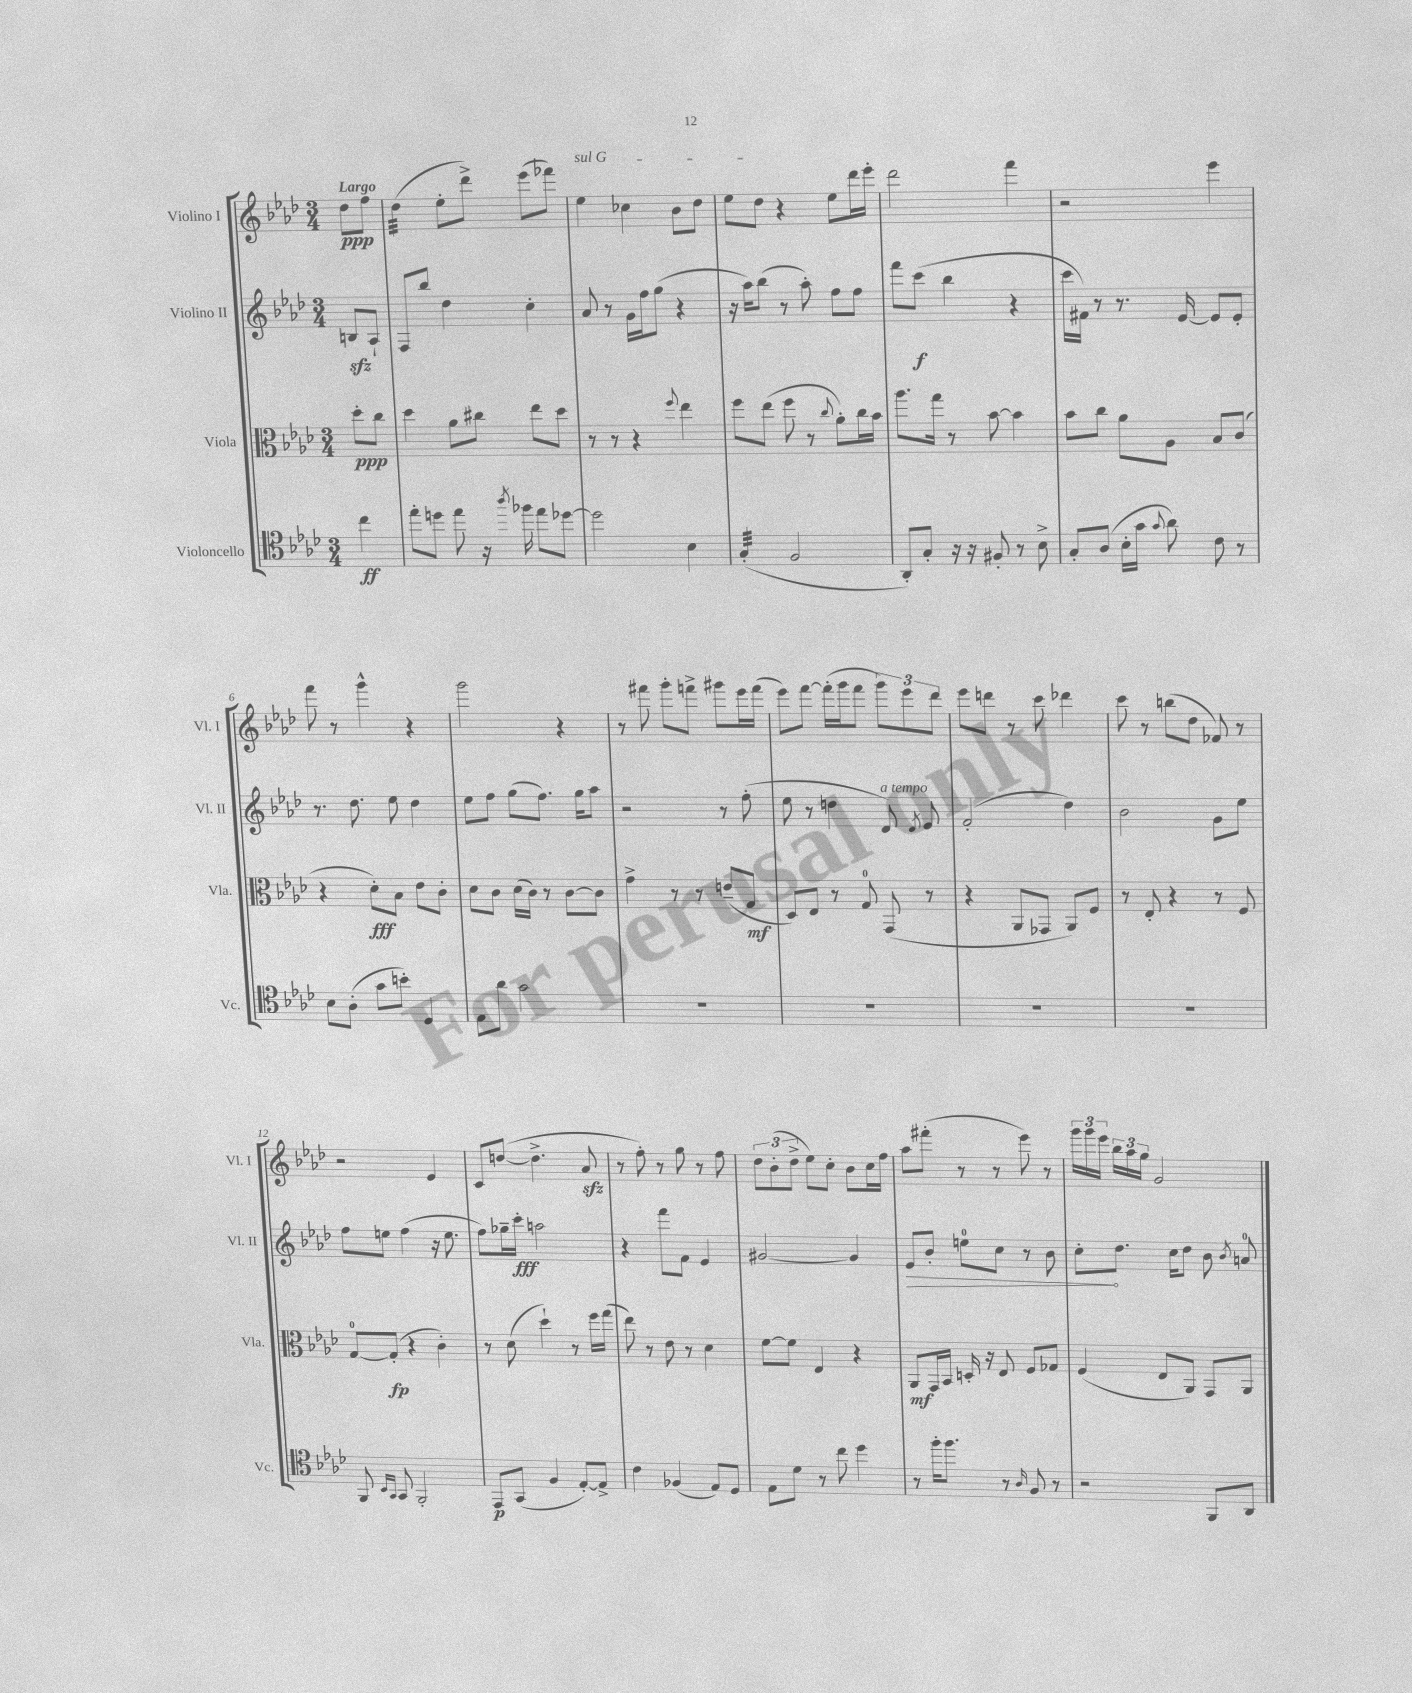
<<
\new StaffGroup <<
\new Staff = "s0" \with { instrumentName = "Violino I" shortInstrumentName = "Vl. I" } {
    \clef treble \key aes \major \numericTimeSignature \time 3/4 \partial 4 \tempo "Largo"
    \autoBeamOff des''8[\ppp f''8] |
    des''4:32( ees''8[-. des'''8]->) ees'''8[( fes'''8]) |
    \once \override TextSpanner.bound-details.left.text = \markup { \italic "sul G" } ees''4\startTextSpan ces''4 bes'8[ des''8] |
    ees''8[ des''8]\stopTextSpan r4 ees''8[ des'''16 ees'''16]-. |
    des'''2 f'''4 |
    r2 ees'''4 |
    f'''8 r8 g'''4-^ r4 |
    g'''2 r4 |
    r8 fis'''8 g'''8[-. f'''8]-> gis'''8[ ees'''16 f'''16]( |
    ees'''8[) f'''8]~ f'''16[-.( g'''16 f'''8] \tuplet 3/2 { g'''8[) ees'''8 des'''8] } |
    ees'''8[ d'''8] r8 c'''8 des'''4 |
    c'''8 r8 b''8[( des''8] fes'8) r8 |
    r2 ees'4 |
    c'8[ d''8]~( d''4.-> aes'8\sfz |
    r8 f''8-.) r8 g''8 r8 f''8 |
    \tuplet 3/2 { des''8[ bes'8-.( des''8]-> } ees''8[) c''8]-. bes'8[ c''16 f''16] |
    aes''8[ fis'''8]-.( r8 r8 ees'''8) r8 |
    \tuplet 3/2 { g'''16[ g'''16 ees'''16] } \tuplet 3/2 { bes''16[ aes''16 g''16] } g'2 \bar "|." |
}
\new Staff = "s1" \with { instrumentName = "Violino II" shortInstrumentName = "Vl. II" } {
    \clef treble \key aes \major \numericTimeSignature \time 3/4 \partial 4
    \autoBeamOff b8[\sfz aes8]-! |
    f8[ bes''8] des''4 c''4-. |
    aes'8 r8 g'16[ f''16 g''8]( r4 |
    r16 aes''16[) bes''8]( r8 aes''8-.) f''8[ f''8] |
    f'''8[ c'''8]\f( bes''4 r4 |
    c'''16[ fis'16]) r8 r8. ees'16~ ees'8[ ees'8]-. |
    r8. des''8. ees''8 des''4 |
    ees''8[ f''8] g''8[( f''8.]) g''16[ aes''8] |
    r2 r8 f''8-.( |
    ees''8 r8 d''4 des'8^\markup { \italic "a tempo" }) \acciaccatura { des'8 } ees'8 |
    f'2-.( des''4) |
    bes'2 g'8[ ees''8] |
    f''8[ e''8] f''4( r16 e''8. |
    f''8[) ges''16-- c'''16]-.\fff a''2 |
    r4 f'''8[ f'8] ees'4 |
    gis'2~ gis'4 |
    \once \override Hairpin.circled-tip = ##t ees'8[\> bes'8]-. e''8[-0 c''8] r8 bes'8 |
    c''8[-.\! des''8.] c''16[ des''8] bes'8 \acciaccatura { bes'8 } a'8-0 \bar "|." |
}
\new Staff = "s2" \with { instrumentName = "Viola" shortInstrumentName = "Vla." } {
    \clef alto \key aes \major \numericTimeSignature \time 3/4 \partial 4
    \autoBeamOff des''8[-.\ppp c''8] |
    des''4 aes'8[ cis''8] ees''8[ des''8] |
    r8 r8 r4 \appoggiatura { f''8 } ees''4 |
    f''8[ ees''8]( f''8 r8 \appoggiatura { c''8 } aes'8[-.) c''16 bes'16] |
    aes''8.[ g''16] r8 bes'8~ bes'4 |
    bes'8[ c''8] aes'8[ aes8] bes8[ c'8]( |
    r4 des'8[-.\fff) bes8] ees'8[ c'8]-. |
    des'8[ c'8] des'16[( c'16]) r8 c'8[~ c'8] |
    g'4-> r8 r8 e'8[--( g8]\mf |
    des8[) ees8] r8 g8-0 g,8( r8 |
    r4 aes,8[ ges,8] aes,8[) f8] |
    r8 ees8-. r4 r8 f8 |
    g8[-0~ g8]-.\fp( r4 c'4-.) |
    r8 des'8( des''4-!) r8 f''16[ g''16]( |
    ees''8) r8 ees'8 r8 des'4 |
    f'8[~ f'8] ees4 r4 |
    aes,8[\mf g,16 bes,16] d16-. r16 ees8 f8[ ges8] |
    f4( ees8[ aes,8]) g,8[ aes,8] \bar "|." |
}
\new Staff = "s3" \with { instrumentName = "Violoncello" shortInstrumentName = "Vc." } {
    \clef tenor \key aes \major \numericTimeSignature \time 3/4 \partial 4
    \autoBeamOff c''4\ff |
    ees''8[-. d''8] ees''8 r16 \acciaccatura { aes''8 } fes''16 ees''8[ des''8]~ |
    des''2 bes4 |
    g4:32-.( f2 |
    aes,8[-.) g8]-. r16 r16 fis8-. r8 bes8-> |
    g8[-. aes8]( bes16[-. g'16] \appoggiatura { g'8 } aes'8) c'8 r8 |
    bes8[ aes8]-.( g'8[ b'8]-.) des4 |
    ees8[ aes'8] g'2 |
    R2. |
    R2. |
    R2. |
    R2. |
    f,8 \grace { bes,16[ g,16] } g,8 f,2-. |
    ees,8[\p g,8]( f4 ees8[~-.) ees8]-> |
    c'4 fes4( ees8[) des8] |
    ees8[ des'8] r8 c''8 des''4 |
    r8 f''16[-. f''8.] r8 \grace { aes16 } f8 r8 |
    r2 f,8[ aes,8] \bar "|." |
}
>>
>>
